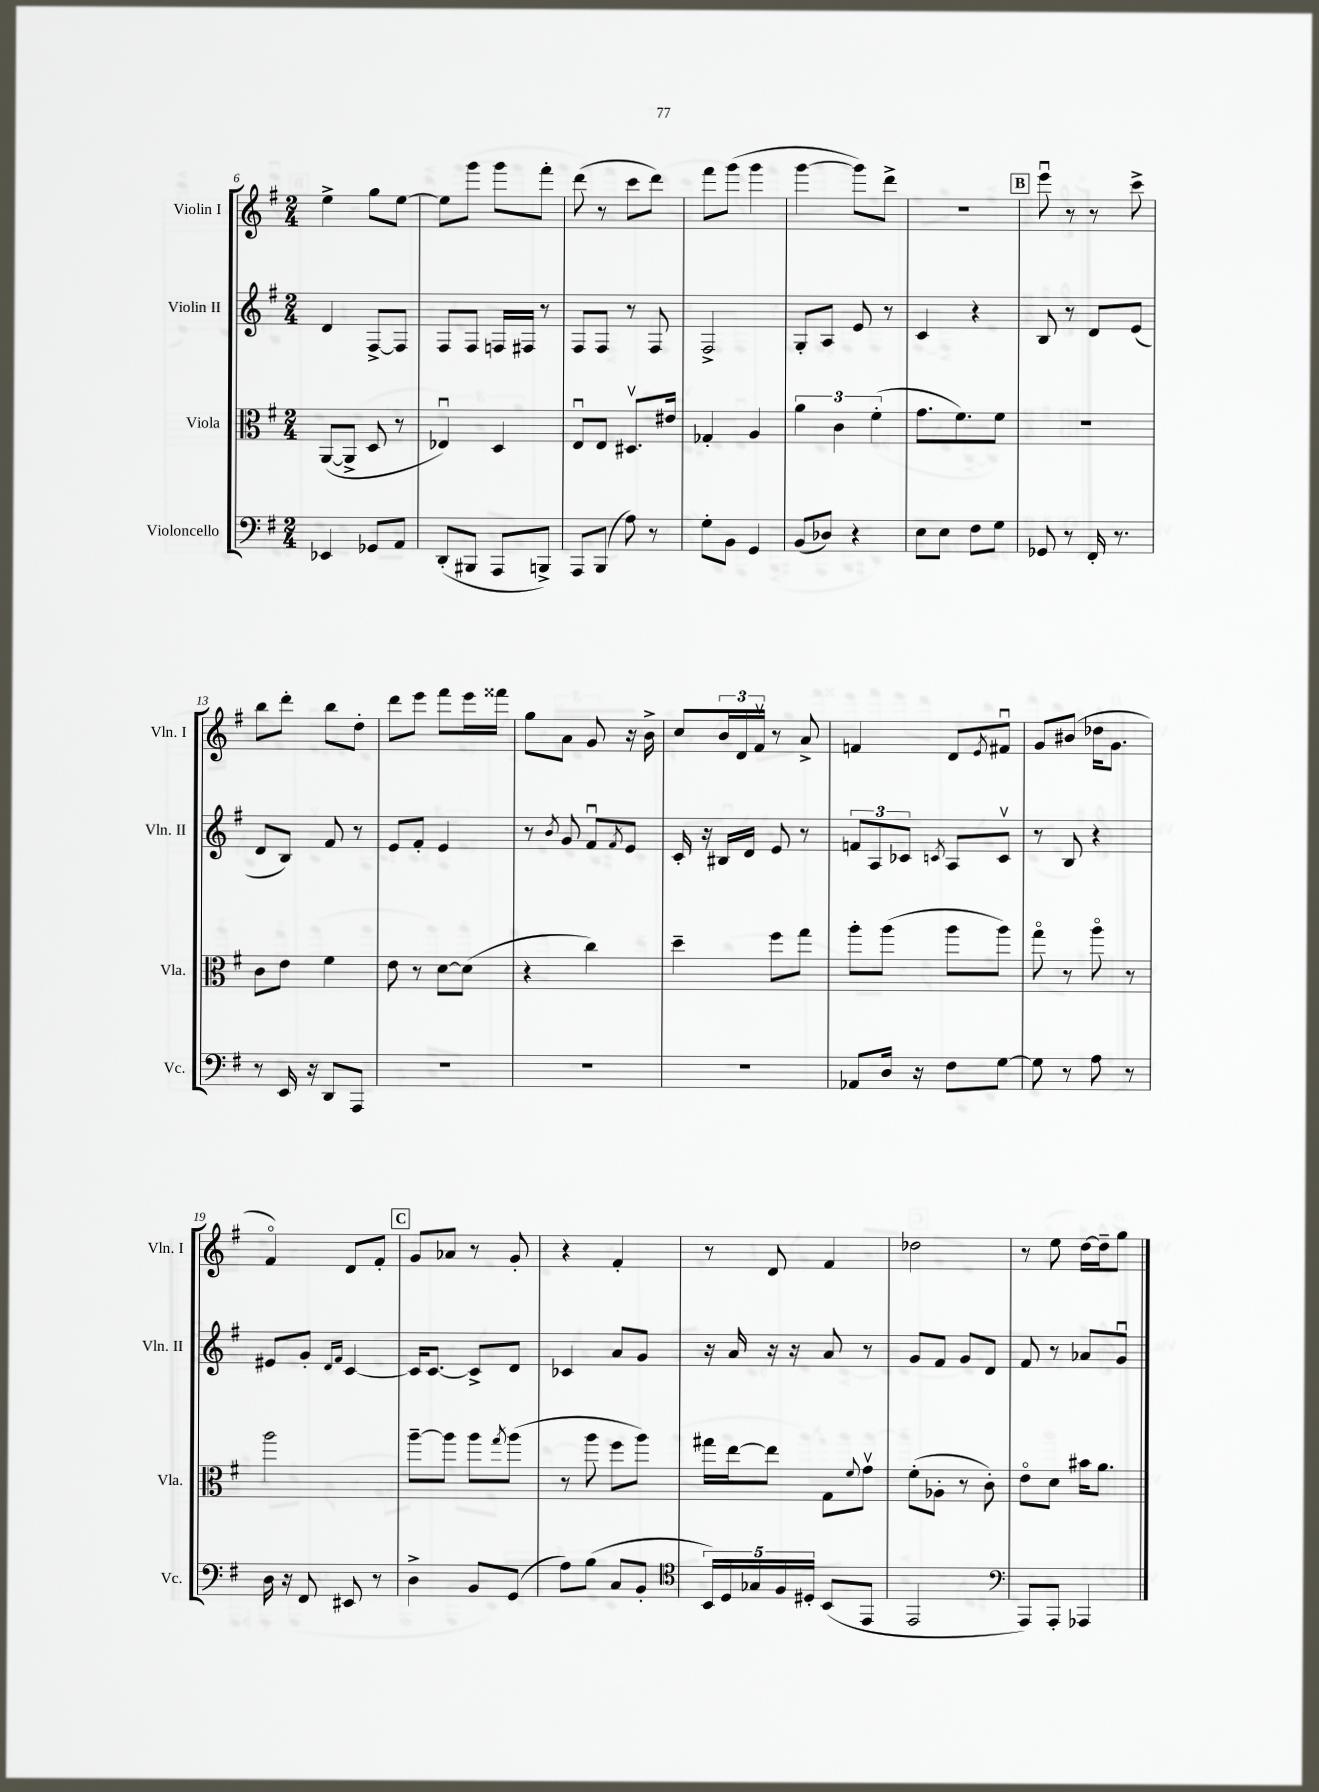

**kern	**kern	**kern	**kern
*part4	*part3	*part2	*part1
*staff4	*staff3	*staff2	*staff1
*I"Violoncello	*I"Viola	*I"Violin II	*I"Violin I
*I'Vc.	*I'Vla.	*I'Vln. II	*I'Vln. I
*clefF4	*clefC3	*clefG2	*clefG2
*k[f#]	*k[f#]	*k[f#]	*k[f#]
*M2/4	*M2/4	*M2/4	*M2/4
=6	=6	=6	=6
4EE-X/	([8AA/L	4d/	4ee^\
.	8AA^/J]	.	.
8GG-X/L	8D/	[8F#^/L	8gg\L
8AA/J	8r	8F#/J]	[8ee\J
=7	=7	=7	=7
(8DD'/L	4E-Xu/)	8F#/L	8ee\L]
8BBB#X/J	.	8F#/J	8ggg\J
8AAA/L	4D/	16Fn/LL	8ggg\L
.	.	16F#X/JJ	.
8BBBn^/J)	.	8r	8fff#'\J
=8	=8	=8	=8
8AAA/L	8Eu/L	8F#/L	(8ddd\
(8BBB/J	8E/J	8F#/J	8r
8A\)	8.D#Xv/L	8r	8ccc\L
8r	.	8F#/	8ddd\J)
.	16e#X/Jk	.	.
=9	=9	=9	=9
8G'\L	4G-X'/	2F#^/	8fff#\L
8BB\J	.	.	(8ggg\J
4GG/	4A/	.	4ggg\
=10	=10	=10	=10
(8BB/L	6a\	8G'/L	[4ggg\
8D-X/J)	.	8A/J	.
.	6c\	.	.
4r	.	8e/	8ggg\L])
.	(6f#'\	.	.
.	.	8r	8ddd^\J
=11	=11	=11	=11
8E\L	8.g\L	4c/	2r
8E\J	.	.	.
.	8.f#\)	.	.
8F#\L	.	4r	.
8G\J	8f#\J	.	.
!!LO:REH:place=s1:t=B
=12	=12	=12	=12
8GG-X/	2r	8B/	8eeeu\
8r	.	8r	8r
16FF#'/	.	8d/L	8r
8.r	.	.	.
.	.	(8e/J	8ccc^\
!!LO:LB:g=z
=13	=13	=13	=13
8r	8c\L	8d/L	8bb\L
16EE/	8e\J	8B/J)	8ddd'\J
16r	.	.	.
8DD/L	4f#\	8f#/	8bb\L
8AAA/J	.	8r	8dd'\J
=14	=14	=14	=14
2r	8e\	8e/L	8ddd\L
.	8r	8f#'/J	8eee\J
.	[8d\L	4e/	8fff#\L
.	(8d\J]	.	16eee\L
.	.	.	16fff##X\JJ
=15	=15	=15	=15
2r	4r	8r	8gg\L
.	.	8qb/	.
.	.	8g/	8a\J
.	4cc\)	8f#u/L	8g/
.	.	8qf#/	.
.	.	8e/J	16r
.	.	.	16b^\
=16	=16	=16	=16
2r	4dd~\	16c'/	8cc/L
.	.	16r	.
.	.	16B#X/LL	24b/L
.	.	.	24d/
.	.	16d/JJ	.
.	.	.	24f#v/JJ
.	8ff#\L	8e/	8r
.	8gg\J	8r	8a^/
=17	=17	=17	=17
8AA-X/L	8aa'\L	12fn/L	4fn/
.	.	12A/	.
16D/Jk	(8aa\J	.	.
.	.	12c-X/J	.
16r	.	.	.
.	.	8qcn/	.
8F#\L	8aa\L	8A/L	8d/L
.	.	.	8qe/
[8G\J	8aa\J)	8cv/J	8f#Xu/J
=18	=18	=18	=18
8G\]	8gg\	8r	8g/L
8r	8r	8B/	(8b#X/J
8A\	8aa\	4r	16dd-X\KL
.	.	.	8.g\J
8r	8r	.	.
!!LO:LB:g=z
=19	=19	=19	=19
16D\	2aa\	8e#X/L	4f#/)
16r	.	.	.
8FF#/	.	8g'/J	.
.	.	16qqd/LL	.
.	.	16qqf#/JJ	.
8EE#X/	.	[4c/	8d/L
8r	.	.	8f#'/J
!!LO:REH:place=s1:t=C
=20	=20	=20	=20
4D^\	[8aa~\L	16c/KL]	8g/L
.	.	[8.c/J	.
.	8aa\J]	.	8a-X/J
8BB/L	8aa\L	8c^/L]	8r
.	8qgg/	.	.
(8GG/J	(8aa\J	8d/J	8g'/
=21	=21	=21	=21
8A\L)	8r	4c-X/	4r
(8B\J	8aa\	.	.
8C/L	8ff#\L	8a/L	4f#'/
8BB'/J	8aa\J)	8g/J	.
=22	=22	=22	=22
*clefC4	*	*	*
20BB/LL)	16gg#X\LL	16r	8r
20D/	.	.	.
.	[16ee\J	16a/	.
20G-X/	.	.	.
.	8ee\J]	16r	8d/
20F#/	.	.	.
.	.	16r	.
20D#X'/JJ	.	.	.
(8BB/L	8G\L	8a/	4f#/
.	8qqf#/	.	.
8EE/J	8gv\J	8r	.
=23	=23	=23	=23
2EE/	(8f#'\L	8g/L	2dd-X\
.	8A-X'\J	8f#/J	.
.	8r	8g/L	.
.	8c'\)	8d/J	.
=24	=24	=24	=24
*clefF4	*	*	*
8AAA/L)	8e\L	8f#/	8r
8AAA'/J	8d\J	8r	8ee\
4AAA-X/	16b#X\KL	8a-X/L	[16dd\LL
.	8.a\J	.	16dd~\J]
.	.	8gu/J	8gg\J
==	==	==	==
*-	*-	*-	*-
